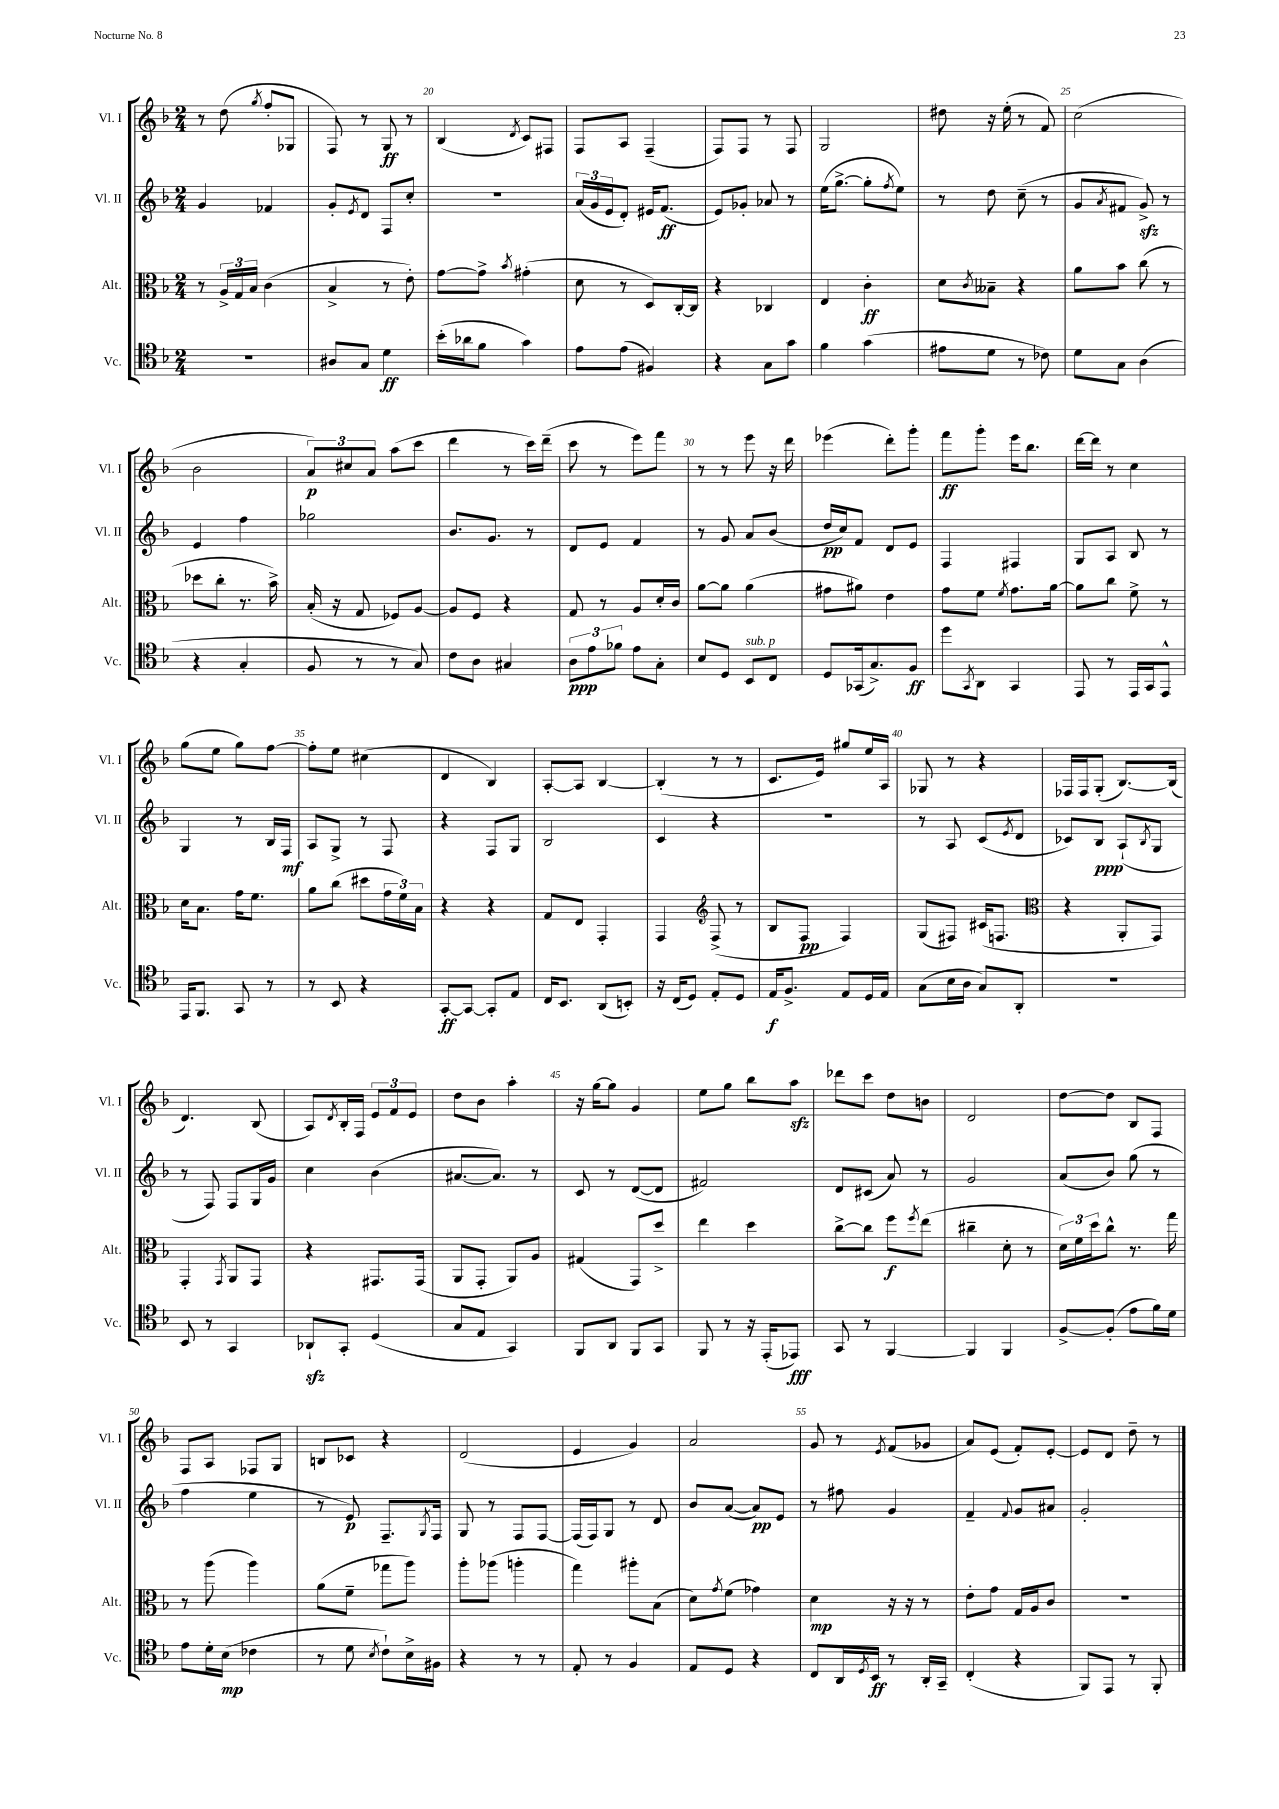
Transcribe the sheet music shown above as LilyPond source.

<<
\new StaffGroup <<
\new Staff = "s0" \with { instrumentName = "Vl. I" shortInstrumentName = "Vl. I" } {
    \clef treble \key f \major \numericTimeSignature \time 2/4
    r8 d''8( \acciaccatura { g''8 } f''8-. ges8 |
    f8) r8 g8\ff r8 |
    bes4( \acciaccatura { d'8 } c'8) fis8 |
    f8 a8 f4--( |
    f8) f8 r8 f8 |
    g2 |
    dis''8 r16 e''16-.( r8 f'8) |
    c''2( |
    bes'2 |
    \tuplet 3/2 { a'8\p) cis''8 a'8 } a''8( c'''8 |
    d'''4 r8 c'''16) d'''16--( |
    c'''8 r8 e'''8) f'''8 |
    r8 r8 e'''8 r16 d'''16 |
    ees'''4( d'''8-.) g'''8-. |
    f'''8\ff g'''8-. e'''16 bes''8. |
    d'''16~ d'''16 r8 c''4 |
    g''8( e''8 g''8) f''8~ |
    f''8-. e''8 cis''4( |
    d'4 bes4) |
    a8~-. a8 bes4~ |
    bes4-.( r8 r8 |
    c'8. e'16) gis''8 e''16 a16 |
    ges8 r8 r4 |
    fes16 fes16 g8-.( bes8.~) bes16( |
    d'4.) bes8( |
    a8) \acciaccatura { d'8 } bes16-. f16 \tuplet 3/2 { e'8 f'8 e'8 } |
    d''8 bes'8 a''4-. |
    r16 g''16~ g''8 g'4 |
    e''8 g''8 bes''8 a''8\sfz |
    des'''8 c'''8 d''8 b'8 |
    d'2 |
    d''8~ d''8 bes8 f8 |
    f8 a8 fes8 g8 |
    b8 ces'8 r4 |
    d'2( |
    e'4 g'4) |
    a'2 |
    g'8 r8 \acciaccatura { e'8 } f'8( ges'8 |
    a'8) e'8( f'8-.) e'8~-. |
    e'8 d'8 d''8-- r8 \bar "|." |
}
\new Staff = "s1" \with { instrumentName = "Vl. II" shortInstrumentName = "Vl. II" } {
    \clef treble \key f \major \numericTimeSignature \time 2/4
    g'4 fes'4 |
    g'8-. \acciaccatura { e'8 } d'8 f8 c''8-. |
    r2 |
    \tuplet 3/2 { a'16( g'16 e'16 } d'8-.) eis'16 f'8.\ff( |
    e'8) ges'8-. aes'8 r8 |
    e''16( g''8.~-> g''8-. \acciaccatura { f''8 } e''8) |
    r8 d''8 c''8--( r8 |
    g'8 \acciaccatura { a'8 } fis'8 g'8->\sfz) r8 |
    e'4 f''4 |
    ges''2 |
    bes'8. g'8. r8 |
    d'8 e'8 f'4 |
    r8 g'8 a'8 bes'8( |
    d''16\pp c''16) f'8 d'8 e'8 |
    f4 fis4 |
    g8 a8 bes8 r8 |
    g4 r8 bes16 f16\mf |
    a8 g8-> r8 f8 |
    r4 f8 g8 |
    bes2 |
    c'4 r4 |
    R2 |
    r8 a8 c'8( \acciaccatura { e'8 } d'8 |
    ces'8) bes8\ppp a8-!( \acciaccatura { bes8 } g8 |
    r8 f8) f8 g16 g'16 |
    c''4 bes'4( |
    ais'8.~ ais'8.) r8 |
    c'8 r8 d'8~( d'8 |
    fis'2) |
    d'8 cis'8( a'8) r8 |
    g'2 |
    a'8( bes'8) g''8( r8 |
    f''4 e''4 |
    r8 e'8\p) f8.-- \acciaccatura { g8 } f16 |
    g8 r8 f8 f8~ |
    f16( f16) g8 r8 d'8 |
    bes'8 a'8~( a'8\pp) e'8 |
    r8 fis''8 g'4 |
    f'4-- \appoggiatura { f'8 } g'8 ais'8 |
    g'2-. \bar "|." |
}
\new Staff = "s2" \with { instrumentName = "Alt." shortInstrumentName = "Alt." } {
    \clef alto \key f \major \numericTimeSignature \time 2/4
    r8 \tuplet 3/2 { a16-> g16 bes16 } c'4( |
    bes4-> r8 e'8-.) |
    g'8~ g'8-> \acciaccatura { bes'8 } gis'4-.( |
    d'8 r8 d8) c16~-. c16 |
    r4 ces4 |
    e4 c'4-.\ff |
    d'8 \acciaccatura { c'8 } beses8-- r4 |
    a'8 bes'8 c''8( r8 |
    des''8 c''8-. r8. bes'16->) |
    bes16-.( r16 g8 fes8) a8~ |
    a8 f8 r4 |
    g8 r8 a8 d'16-. c'16 |
    a'8~ a'8 a'4( |
    gis'8 ais'8) e'4 |
    g'8 f'8 \acciaccatura { f'8 } g'8. a'16~ |
    a'8 c''8 f'8-> r8 |
    d'16 bes8. g'16 f'8. |
    a'8 c''8( dis''8 \tuplet 3/2 { g'16 f'16) bes16 } |
    r4 r4 |
    g8 e8 g,4-. |
    g,4 \clef treble f8->( r8 |
    bes8 f8\pp f4) |
    g8( fis8) cis'16( f8. |
    \clef alto r4 a,8-. g,8) |
    g,4-. \acciaccatura { g,8 } a,8 g,8 |
    r4 gis,8. gis,16( |
    a,8 g,8-. a,8) a8 |
    gis4( g,8) d''8-> |
    e''4 d''4 |
    c''8~-> c''8 f''8\f \acciaccatura { f''8 } e''8( |
    cis''4-- d'8-. r8 |
    \tuplet 3/2 { d'16) f'16 d''16 } c''8-^ r8. g''16 |
    r8 a''8( a''4) |
    a'8( f'8-- ges''8 a''8) |
    a''8-. aes''8( a''4-. |
    g''4) ais''8-. bes8( |
    d'8) \acciaccatura { g'8 } f'8( ges'4) |
    d'4\mp r16 r16 r8 |
    e'8-. g'8 g16 a16 c'8 |
    R2 \bar "|." |
}
\new Staff = "s3" \with { instrumentName = "Vc." shortInstrumentName = "Vc." } {
    \clef tenor \key f \major \numericTimeSignature \time 2/4
    R2 |
    ais8 g8 d'4\ff |
    bes'16-.( aes'16 f'8 g'4) |
    e'8 e'8( fis4) |
    r4 g8 g'8 |
    f'4 g'4( |
    eis'8 d'8 r8 ces'8) |
    d'8 g8 a4( |
    r4 g4-. |
    f8 r8 r8 g8) |
    c'8 a8 gis4 |
    \tuplet 3/2 { a8\ppp e'8 fes'8 } e'8 g8-. |
    bes8 d8 bes,8^\markup { \italic "sub. p" } c8 |
    d8 ges,16( g8.->) f8\ff |
    d''8 \acciaccatura { g,8 } a,8 g,4 |
    e,8 r8 e,16 g,16 e,8-^ |
    e,16 f,8. g,8 r8 |
    r8 bes,8 r4 |
    g,8~-.\ff g,8~ g,8-. e8 |
    c16 bes,8. a,8( b,8-.) |
    r16 c16( d8) e8-. d8 |
    e16\f f8.-> e8 d16 e16 |
    g8( bes16 a16 g8) a,8-. |
    r2 |
    bes,8 r8 g,4 |
    aes,8-!\sfz g,8-. d4( |
    g8 e8 g,4) |
    f,8 a,8 f,8 g,8 |
    f,8 r8 r16 e,16-.( ees,8\fff) |
    g,8 r8 f,4~ |
    f,4 f,4 |
    f8~-> f8-.( e'8 f'16) d'16 |
    e'8 d'16-. bes16\mp( ces'4 |
    r8 d'8 \acciaccatura { bes8 } c'8-!) bes16-> fis16 |
    r4 r8 r8 |
    e8-. r8 f4 |
    e8 d8 r4 |
    c8 a,16 \acciaccatura { d8 } bes,16\ff r8 a,16-. g,16-- |
    c4-.( r4 |
    f,8) e,8 r8 f,8-. \bar "|." |
}
>>
>>
\layout { \context { \Score currentBarNumber = #18 \override BarNumber.break-visibility = ##(#f #t #t) barNumberVisibility = #(every-nth-bar-number-visible 5) } }
